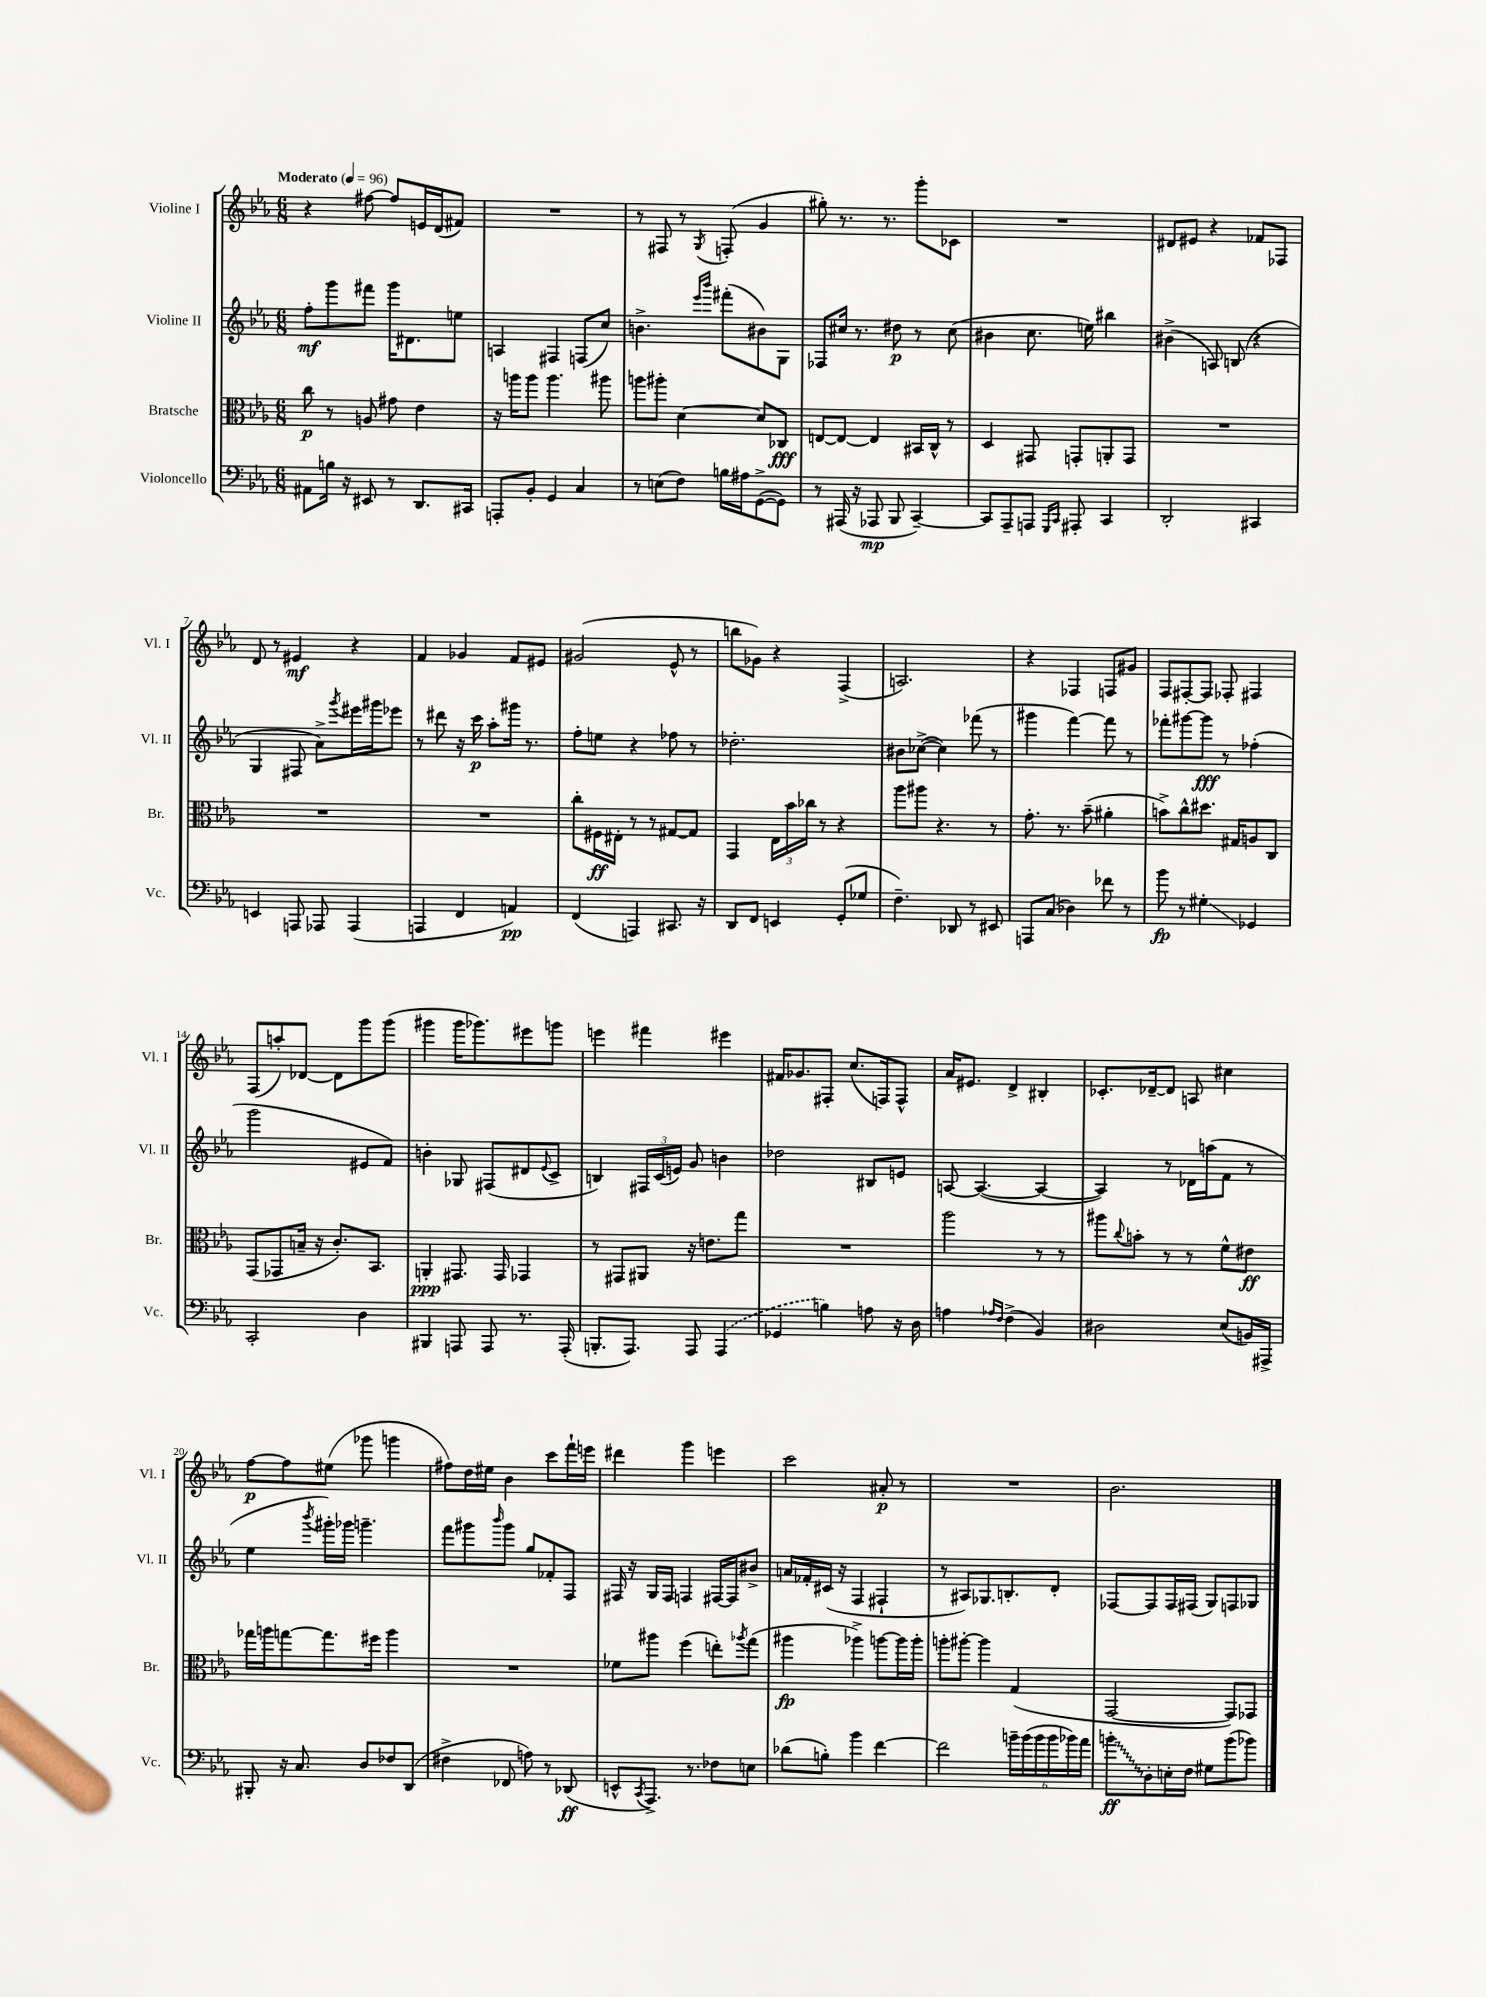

**kern	**kern	**kern	**kern
*staff4	*staff3	*staff2	*staff1
*clefF4	*clefC3	*clefG2	*clefG2
*k[b-e-a-]	*k[b-e-a-]	*k[b-e-a-]	*k[b-e-a-]
*M6/8	*M6/8	*M6/8	*M6/8
*MM96	*MM96	*MM96	*MM96
8AA#	8cc	8ff'	4r
16B	8r	8ggg	.
16r	.	.	.
8EE#	8A	8fff#	[8ff#
8r	8g#	16ggg	8ff#]
.	.	8.d#	.
8.DD	4e-	.	16e
.	.	.	(16d
.	.	8ee	8f#)
16CC#	.	.	.
=	=	=	=
8AAA'	16r	4A	2.r
.	16aa	.	.
8BB-'	8aa	.	.
4GG	4.aa	4F#	.
4C	.	(8F	.
.	8aa#	8cc)	.
=	=	=	=
8r	8aa	4.b^	8r
(8E	8aa#'	.	8F#
8F)	[4d	.	8r
.	.	16qqeee-	.
.	.	16qqbbb-	8qG
16B	.	(8fff#'	(8F'
16A#	.	.	.
([8GG^	8d]	8b#)	4g
8GG])	8C-	8G	.
=	=	=	=
8r	[8E	8F-	8gg#')
(16AAA#	8E_	16cc#	8.r
16r	.	8.r	.
8AAA-	4E]	.	.
.	.	.	8.r
8BBB-	.	8dd#	.
[4CC~)	16BB#	8r	8ggg'
.	16C^^	.	.
.	8r	(8cc#	8c-
=	=	=	=
8CC]	4D	4b#	2.r
8AAA-~	.	.	.
8AAA	8GG#	8.cc	.
16qqGGG	.	.	.
16qqCC	.	.	.
8AAA#'	8GG'	.	.
.	.	16ee)	.
4CC	8AA'	4bb#	.
.	8GG	.	.
=	=	=	=
2DD'	2.r	(4b#^	8d#
.	.	.	8e#
.	.	8A)	4r
.	.	(8B	.
4CC#	.	4r	8f-
.	.	.	8F-
=	=	=	=
4EE	2.r	4G	8d
.	.	.	8r
8AAA	.	8F#	4e#
8AAA-	.	8a-^)	.
.	.	8qggg	.
(4AAA-	.	16eee#	4r
.	.	16ggg#	.
.	.	8eee-	.
=	=	=	=
4AAA	2.r	8r	4f
.	.	8ddd#	.
4FF	.	16r	4g-
.	.	16ccc	.
.	.	8aa-'	.
4AA)	.	16ggg#	8f
.	.	8.r	.
.	.	.	8e#
=	=	=	=
(4FF	8cc'	8ff'	(2g#
.	16F#	8ee	.
.	16E#'	.	.
4AAA)	8r	4r	.
.	8r	.	.
8.CC#	[8G#	8ff-	8e-^^
.	8G#]	8r	8r
16r	.	.	.
=	=	=	=
8DD	4GG	2.dd-'	8bb
8FF	.	.	8g-)
4EE	24E-	.	4r
.	24b-	.	.
.	24cc-	.	.
.	8r	.	.
(8GG'	4r	.	(4F^
8G-	.	.	.
=	=	=	=
4.F~)	8aa-	8b#	2.A)
.	8aa#	([8cc-^	.
.	4.r	4cc-])	.
8DD-	.	.	.
8r	.	(8fff-	.
8EE#	8r	8r	.
=	=	=	=
8AAA	8.g'	4ggg#	4r
(8C	.	.	.
.	8.r	.	.
4D-)	.	[4fff)	4F-
.	(8b-~	.	.
8f-	4a#'	8fff]	8F
8r	.	8r	8g#
=	=	=	=
8b-	8b^)	8fff-'	8F
8r	8cc^^	[8ggg#	[8F#'
4G#'	8.dd#	8ggg#]	8F#]
.	.	8r	8F-'
.	16G#	.	.
4GG-	8A	(4ff-'	4F#
.	8C	.	.
=	=	=	=
2CC'	(8GG	2ggg	(8F
.	8GG-	.	8aa')
.	16B~	.	[8d-
.	16r	.	.
.	8.c')	.	8d-]
4D	.	8e#	8ggg
.	8.BB-	.	.
.	.	8f)	(8ggg
=	=	=	=
4BBB#	4AA'	4b'	4ggg#
8AAA	8.GG#	8G-	16ggg#
.	.	.	8.ggg-)
8AAA	.	(8F#	.
.	16GG#	.	.
8.r	4GG-	8d#	8eee#
.	.	8qqe-	.
.	.	8c^	8ggg
(16AAA'	.	.	.
=	=	=	=
8.BBB'	8r	4B)	4eee
.	8GG#	.	.
8.AAA-)	.	.	.
.	8AA#	24F#	4fff#
.	.	(24c	.
.	.	24e)	.
8AAA-	16r	8g	.
.	8.e	.	.
(4AAA-	.	4b	4eee#
.	8gg	.	.
=	=	=	=
4GG-	2.r	2dd-	16f#
.	.	.	8.g-
4B)	.	.	8F#'
.	.	.	(8.cc
8A	.	8B#	.
.	.	.	16F)
16r	.	8e	8F^^
16D	.	.	.
=	=	=	=
4A	2aa-	[8A	16a-
.	.	.	8.e#
.	.	(4.A_	.
16qqA-	.	.	.
16qqF	.	.	.
(4F^	.	.	4d^
4BB-)	8r	4A_	4B#'
.	8r	.	.
=	=	=	=
2D#	8aa#	4A])	8.c-'
.	8qqcc	.	.
.	8b'	.	.
.	.	.	[16d-~
.	8r	8r	8d-]
.	8r	16d-	8A
.	.	(16aa	.
(8E-	8f^^	8f	4cc#
16BB)	8e#	8r	.
16AAA#^	.	.	.
=	=	=	=
8BBB#'	16gg-	4ee-	[8ff
.	16aa	.	.
16r	[8gg	.	8ff]
8.C	.	.	.
.	.	8qbbb-	.
.	8.gg]	16ggg#')	(8ee#
.	.	16ggg-	.
8D	.	4.ggg~	8ggg-
.	16ff#	.	.
8F-	4aa	.	4ggg
(8DD	.	.	.
=	=	=	=
4F#^	2.r	8fff	8ff#)
.	.	8ggg#	16dd
.	.	.	16ee#
.	.	16qqbbb-	.
8FF-	.	8ggg#	4b-
8A)	.	8gg	.
8r	.	8f-'	8ccc
(8DD-	.	8F	16fff`
.	.	.	16eee
=	=	=	=
8EE^^	8f-	16F#	4ddd#
.	.	16r	.
8qCC	.	.	.
8.AAA-^)	8aa#	16G	.
.	.	16F#	.
.	(4ff	4F	4ggg
8.r	.	.	.
8F-	8ee')	[16F#	4eee
.	.	16F#]	.
.	8qaa-	.	.
8E	(8gg	8b#^	.
=	=	=	=
(8d-	4aa#	16a	2ccc
.	.	16f-'	.
8B')	.	(16c#	.
.	.	16r	.
4b-	4aa-^)	4F	.
[4f	[8aa	4F#`	8a#'
.	16aa]	.	8r
.	16aa'	.	.
=	=	=	=
2f]	8aa'	8r	2.r
.	[8aa#'	8A#)	.
.	4aa#]	8.G-	.
.	.	8.B'	.
24b~	(4G	.	.
(24b	.	.	.
24b	.	.	.
24b	.	8d'	.
24b-)	.	.	.
24a-	.	.	.
=	=	=	=
8b'	[2GG	[8F-	2.b-
8D'	.	8F-]	.
16E'	.	16F-	.
16F	.	(16F#	.
8G#	.	8G)	.
(8b	8GG])	8F	.
8b-)	8GG-	8G-	.
==	==	==	==
*-	*-	*-	*-
